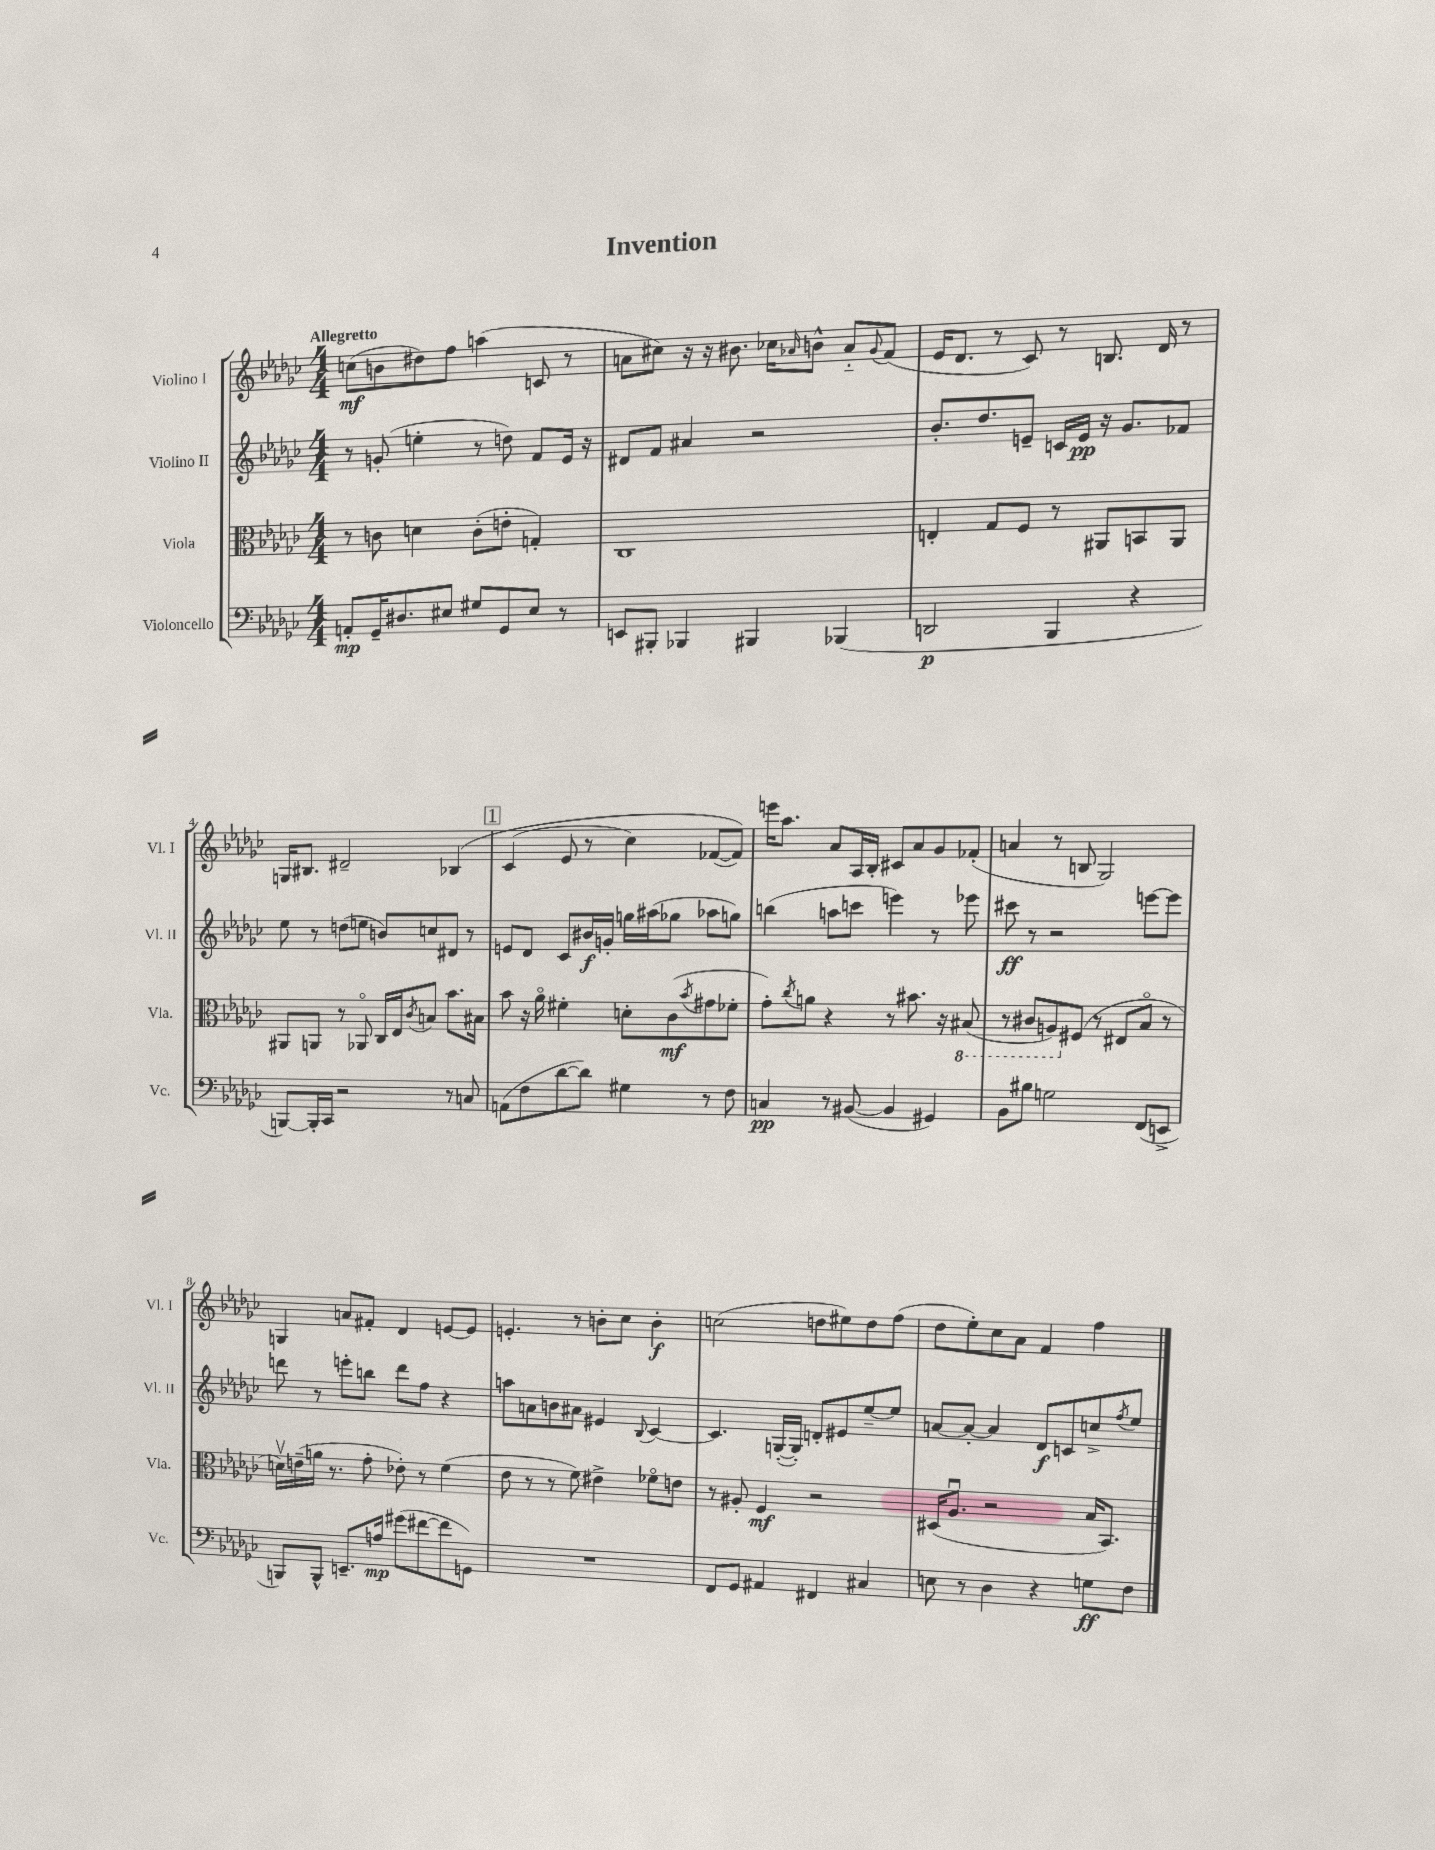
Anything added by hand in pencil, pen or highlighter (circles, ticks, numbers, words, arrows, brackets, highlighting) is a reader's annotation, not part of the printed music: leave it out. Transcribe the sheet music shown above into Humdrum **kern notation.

**kern	**dynam	**kern	**dynam	**kern	**dynam	**kern	**dynam
*part4	*part4	*part3	*part3	*part2	*part2	*part1	*part1
*staff4	*staff4	*staff3	*staff3	*staff2	*staff2	*staff1	*staff1
*I"Violoncello	*	*I"Viola	*	*I"Violino II	*	*I"Violino I	*
*I'Vc.	*	*I'Vla.	*	*I'Vl. II	*	*I'Vl. I	*
*clefF4	*	*clefC3	*	*clefG2	*	*clefG2	*
*k[b-e-a-d-g-c-]	*	*k[b-e-a-d-g-c-]	*	*k[b-e-a-d-g-c-]	*	*k[b-e-a-d-g-c-]	*
*M4/4	*	*M4/4	*	*M4/4	*	*M4/4	*
=1	=1	=1	=1	=1	=1	=1	=1
!	!	!	!	!	!	!LO:TX:a:B:t=Allegretto	!
8AAn'/L	mp	8r	.	8r	.	(8ccn\L	mf
16GG-~/K	.	8cn\	.	(8gn'/	.	8bn\	.
8.D#X/	.	.	.	.	.	.	.
.	.	4dn\	.	4een'\	.	8dd#X\)	.
8E#X/J	.	.	.	.	.	8ff\J	.
8G#X/L	.	(8c'\L	.	8r	.	(4aan\	.
8GG-/	.	8en'\J	.	8ddn\)	.	.	.
8E#/J	.	4Gn'/)	.	8f/L	.	8cn/	.
8r	.	.	.	16e-/Jk	.	8r	.
.	.	.	.	16r	.	.	.
=2	=2	=2	=2	=2	=2	=2	=2
8EEn/L	.	1C-	.	8d#X/L	.	8an\L	.
8BBB#X'/J	.	.	.	8f/J	.	8cc#X\J)	.
4BBB-X/	.	.	.	4a#X/	.	16r	.
.	.	.	.	.	.	16r	.
.	.	.	.	.	.	8.b#X\	.
4BBB#X/	.	.	.	2r	.	.	.
.	.	.	.	.	.	16cc-X\KL	.
.	.	.	.	.	.	16qqa-X/	.
.	.	.	.	.	.	8bn^^\J	.
(4BBB-X/	.	.	.	.	.	8a-/L	.
.	.	.	.	.	.	8qqg-/	.
.	.	.	.	.	.	(8f/J	.
=3	=3	=3	=3	=3	=3	=3	=3
2DDn/	p	4En'/	.	8.b-'/L	.	16e-/KL	.
.	.	.	.	.	.	8.d-/J	.
.	.	.	.	8.dd-/	.	.	.
.	.	8G-/L	.	.	.	8r	.
.	.	8F/J	.	8en~/J	.	8c-/)	.
4BBB-/	.	8r	.	16cn/LL	.	8r	.
.	.	.	.	16e/JJ	pp	.	.
.	.	8AA#X/L	.	16r	.	8.Bn/	.
.	.	.	.	8.g-/L	.	.	.
4r	.	8BBn/	.	.	.	.	.
.	.	.	.	.	.	16d-/	.
.	.	8AA#/J	.	8f-X/J	.	8r	.
!!LO:LB:g=z
=4	=4	=4	=4	=4	=4	=4	=4
[8BBBn/L)	.	8AA#X/L	.	8ee-\	.	16Gn/KL	.
.	.	.	.	.	.	8.B#X/J	.
16BBB'/L]	.	8AAn/J	.	8r	.	.	.
16CC-/JJ	.	.	.	.	.	.	.
2r	.	8r	.	(8ddn\L	.	2d#X~/	.
.	.	8AA-X/	.	8een\J	.	.	.
.	.	16C-/LL	.	8bn/L)	.	.	.
.	.	16E-/J	.	.	.	.	.
.	.	8qc-/	.	.	.	.	.
.	.	8Bn/J	.	8ccn/	.	.	.
8r	.	8.b-\L	.	8d#X/J	.	(4B-X/	.
8Cn/	.	.	.	8r	.	.	.
.	.	16B#X\Jk	.	.	.	.	.
!!LO:REH:place=s1:t=1
=5	=5	=5	=5	=5	=5	=5	=5
(8AAn\L	.	8b-\	.	8en/L	.	(4c-/	.
8F\	.	16r	.	8d-/J	.	.	.
.	.	16a-\	.	.	.	.	.
[8d-\	.	4f#X'\	.	8c-/L	.	8e-/	.
8d-\J])	.	.	.	16b#X/L	f	8r	.
.	.	.	.	16gn'/JJ	.	.	.
4G#X\	.	8dn'\L	.	16ggn\LL	.	4cc-\)	.
.	.	.	.	(16aa#X\J	.	.	.
.	.	(8c-\	mf	8gg-X\J	.	.	.
.	.	8qb-/	.	.	.	.	.
8r	.	8g#X\	.	8aa-X\L	.	([8f-X/L	.
8F\	.	8f-X'\J	.	8ggn\J)	.	8f-/J]))	.
=6	=6	=6	=6	=6	=6	=6	=6
4Cn/	pp	8g-'\L)	.	(4bbn\	.	16eeen\KL	.
.	.	.	.	.	.	8.aa-\J	.
.	.	8qcc-/	.	.	.	.	.
.	.	8an\J	.	.	.	.	.
8r	.	4r	.	8aan\L	.	8a-/L	.
([8BB#X/	.	.	.	8cccn\J	.	16A-/L	.
.	.	.	.	.	.	16B-'/JJ	.
4BB#/]	.	8r	.	4eeen\)	.	8c#X/L	.
.	.	8.b#X\	.	.	.	8a-/	.
4GG#X/)	.	.	.	8r	.	8g-/	.
.	.	16r	.	.	.	.	.
*	*	*8ba	*	*	*	*	*
.	.	(8BB#X/	.	8eee-X\	.	(8f-X'/J	.
=7	=7	=7	=7	=7	=7	=7	=7
8BB-\L	.	8r	.	8ccc#X\	ff	4an/	.
8B#X\J	.	8C#X/L	.	8r	.	.	.
2Gn\	.	8AAn/)	.	2r	.	8r	.
*	*	*X8ba	*	*	*	*	*
.	.	(8F#X/J	.	.	.	8Bn/	.
.	.	8r	.	.	.	2G-/)	.
.	.	8E#X/L	.	.	.	.	.
(8FF/L	.	8B-/J	.	[8eeen\L	.	.	.
8EEn^/J	.	8r	.	8eee\J]	.	.	.
!!LO:LB:g=z
=8	=8	=8	=8	=8	=8	=8	=8
8BBBn/L)	.	16dnv\LL)	.	8dddn\	.	4Gn/	.
.	.	(16en~\	.	.	.	.	.
8BBB^^/J	.	16an\JJ	.	8r	.	.	.
.	.	8.r	.	.	.	.	.
8.EEn~/L	.	.	.	8eeen'\L	.	8an/L	.
.	.	8g-'\	.	8bbn\J	.	8f#X'/J	.
16An/Jk	mp	.	.	.	.	.	.
(8g#X\L	.	8e-X'\)	.	8ddd\L	.	4d-/	.
[8f#X\	.	8r	.	8ff\J	.	.	.
8f#\]	.	(4f\	.	4r	.	[8en/L	.
8GGn\J)	.	.	.	.	.	8e/J]	.
=9	=9	=9	=9	=9	=9	=9	=9
1r	.	8e-\	.	8aan\L	.	4.en'/	.
.	.	8r	.	8an\	.	.	.
.	.	8r	.	8bn\	.	.	.
.	.	8f\)	.	8a#X\J	.	8r	.
.	.	4e#X^\	.	4e#X/	.	8bn'\L	.
.	.	.	.	.	.	8cc-\J	.
.	.	.	.	8qqB-/	.	.	.
.	.	8f-X\L	.	[4c-/	.	4b'\	f
.	.	8en\J	.	.	.	.	.
=10	=10	=10	=10	=10	=10	=10	=10
8FF/L	.	8r	.	4.c-/]	.	(2ccn\	.
8GG-/J	.	8A#X'/	.	.	.	.	.
4AA#X/	.	4F/	mf	.	.	.	.
.	.	.	.	([16Gn'/LL	.	.	.
.	.	.	.	16G'/JJ])	.	.	.
4FF#X/	.	2r	.	8dn'/L	.	8ddn\L	.
.	.	.	.	8e#X/	.	8ee#X\)	.
4C#X/	.	.	.	[8ee-~/	.	8dd\	.
.	.	.	.	8ee-/J]	.	(8ff\J	.
=11	=11	=11	=11	=11	=11	=11	=11
8En\	.	(16D#X/KL	.	[8an/L	.	8dd-\L	.
.	.	8.A-u/J	.	.	.	.	.
8r	.	.	.	8a'/J_	.	8ee-'\)	.
4D-\	.	2r	.	4a/]	.	8cc-\	.
.	.	.	.	.	.	8a-\J	.
4r	.	.	.	8d-/L	f	4f/	.
.	.	.	.	8cn/	.	.	.
8Gn\L	ff	16B-/KL	.	8ccn^/	.	4ff\	.
.	.	8.BB-/J)	.	.	.	.	.
.	.	.	.	8qff/	.	.	.
8F\J	.	.	.	8ee-/J	.	.	.
==	==	==	==	==	==	==	==
*-	*-	*-	*-	*-	*-	*-	*-
